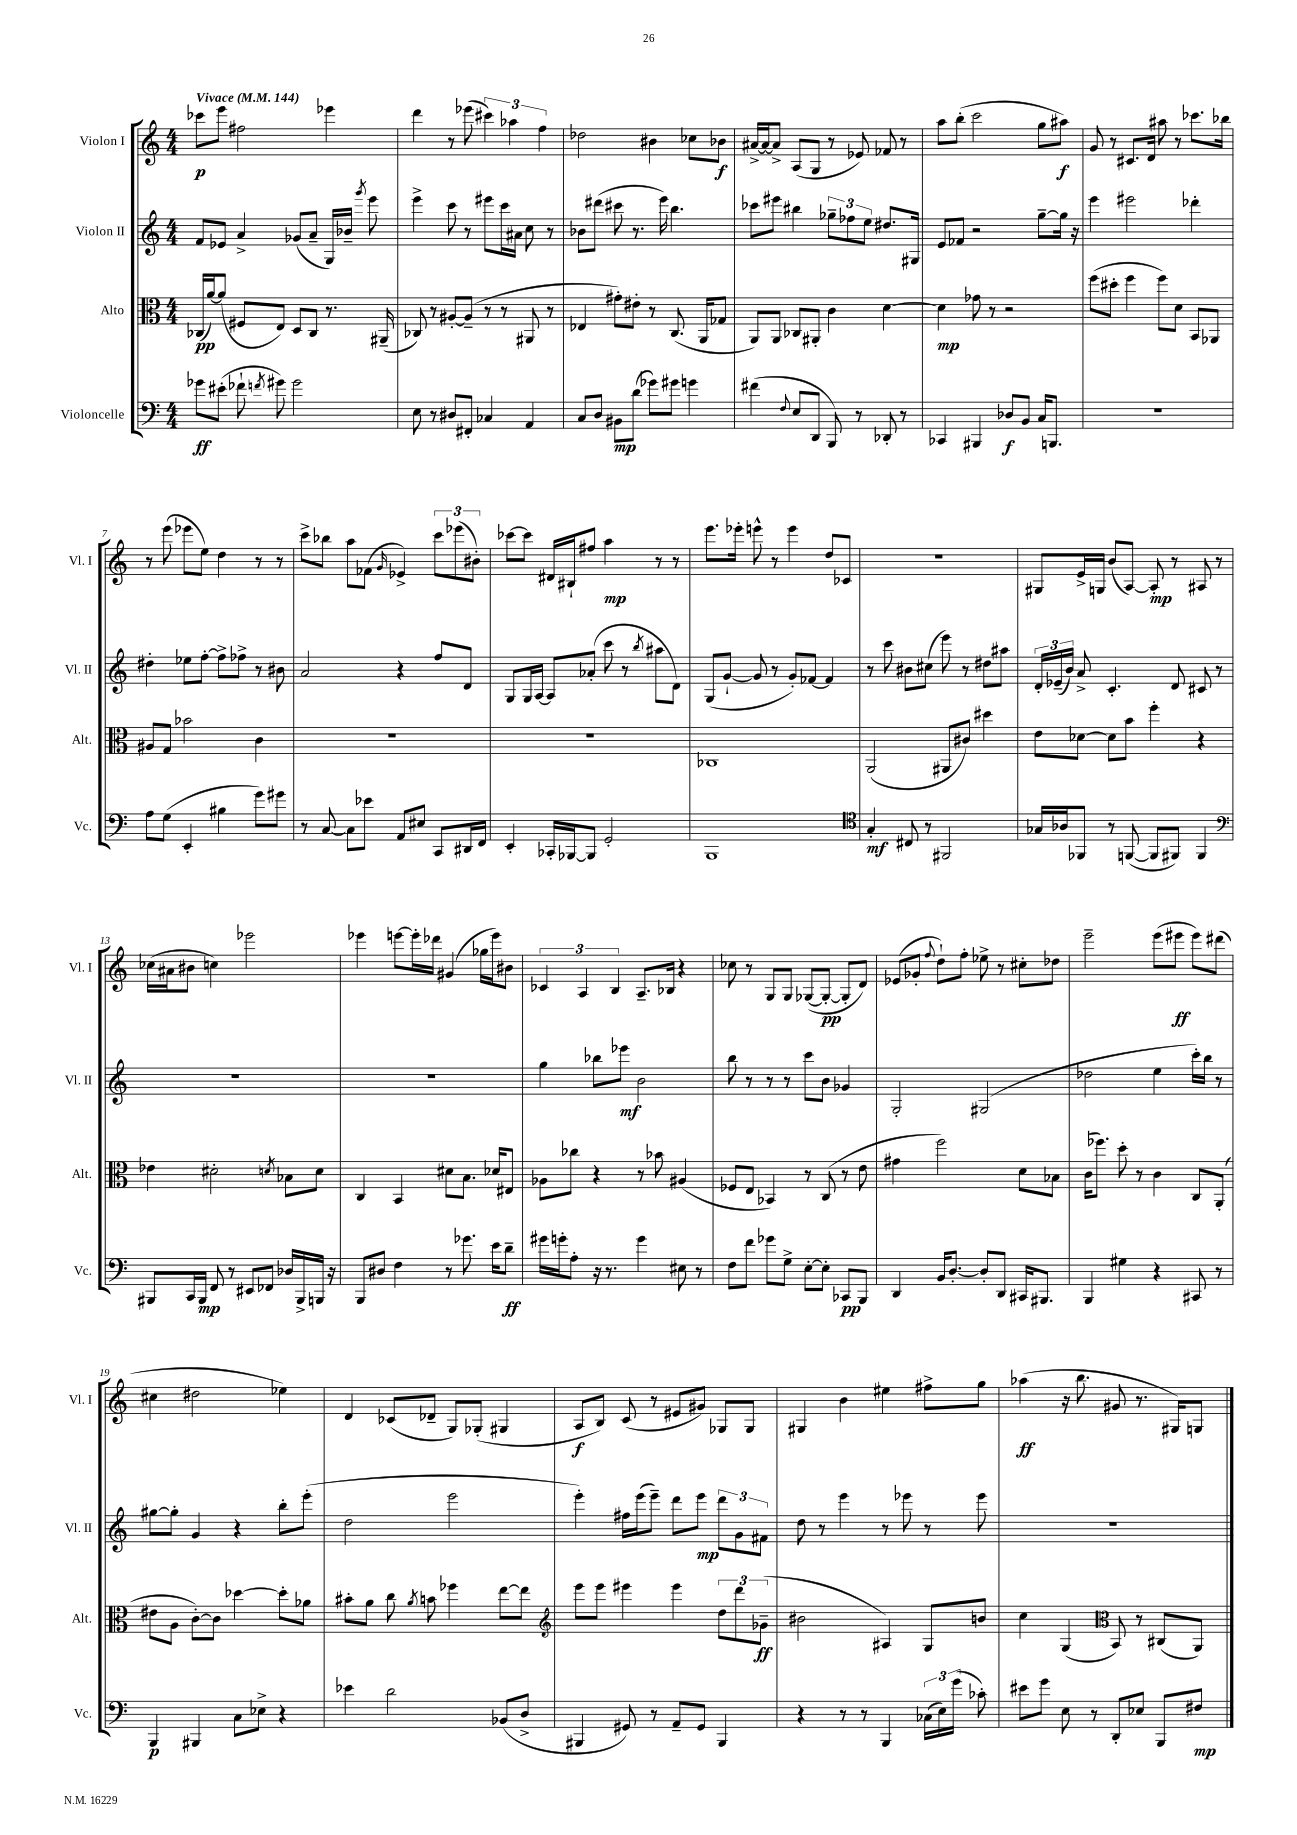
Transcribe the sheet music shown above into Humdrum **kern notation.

**kern	**kern	**kern	**kern
*staff4	*staff3	*staff2	*staff1
*clefF4	*clefC3	*clefG2	*clefG2
*k[]	*k[]	*k[]	*k[]
*M4/4	*M4/4	*M4/4	*M4/4
*MM144	*MM144	*MM144	*MM144
8g-	(16C-	8f	8ccc-
.	[16a)	.	.
(8e#'	(8a]	8e-	8eee
8f-`	8F#	4a^	2ff#
8qf	.	.	.
8g#)	8E)	.	.
2g#	8D	(8g-	.
.	8C-	8a~	.
.	8.r	16G)	4eee-
.	.	16b-~	.
.	.	8qggg	.
.	.	8eee	.
.	(16AA#~	.	.
=	=	=	=
8E	8C-)	4eee^	4ddd
8r	8r	.	.
8D#	[8A#'	8ccc	8r
8FF#'	(8A#~]	8r	(8eee-
4C-	8r	8eee#	6ccc#)
.	8r	16ccc	.
.	.	.	6aa-
.	.	16a#	.
4AA	8AA#	8cc	.
.	.	.	6ff
.	8r	8r	.
=	=	=	=
8C	4E-	8b-	2dd-
8D	.	(8ddd#	.
8BB#	8g#')	8ccc#	.
(8d	8e#'	8.r	.
8g-)	8r	.	4b#
.	.	16eee)	.
8g#	(8.C	4.bb	.
4g	.	.	8cc-
.	16AA	.	.
.	8G-	.	8b-
=	=	=	=
(4f#	8AA)	8ccc-	[16a#^
.	.	.	16a#_
.	8AA	8eee#	8a#^]
8qqF	.	.	.
8E	8C-	4bb#	(8A
8DD	8AA#'	.	8G
8BBB)	4c	12gg-~	8r
.	.	12ff-	.
8r	.	.	8e-)
.	.	12ee	.
8DD-'	[4d	8.dd#	8f-
8r	.	.	8r
.	.	16G#	.
=	=	=	=
4CC-	4d]	8e	8aa
.	.	8f-	(8bb'
4BBB#	8g-	2r	2ccc
.	8r	.	.
8D-	2r	.	.
8BB	.	.	.
16C	.	[8gg~	8gg
8.BBB	.	.	.
.	.	16gg]	8aa#)
.	.	16r	.
=	=	=	=
1r	(8ff	4eee	8g
.	8dd#'	.	8r
.	4ff	2eee#	8.c#
.	.	.	16d
.	8ff)	.	8aa#
.	8d	.	8r
.	8BB	4ddd-'	8.ccc-
.	8AA-	.	.
.	.	.	16bb-
=	=	=	=
8A	8A#	4dd#'	8r
(8G	8G	.	(8eee
4EE'	2b-	8ee-	8eee-
.	.	[8ff'	8ee)
4B#	.	8ff^]	4dd
.	.	8ff-^	.
8g)	4c	8r	8r
8g#	.	8b#	8r
=	=	=	=
8r	1r	2a	8ccc^
[8C	.	.	8bb-
8C]	.	.	8aa
8e-	.	.	(8f-
.	.	.	16qqg
8AA	.	4r	4e-^)
8E#	.	.	.
8CC	.	8ff	12ccc
.	.	.	(12eee-
16DD#	.	8d	.
.	.	.	12b#')
16FF	.	.	.
=	=	=	=
4EE'	1r	8G	[8ccc-
.	.	16G	8ccc-]
.	.	[16A	.
16CC-'	.	8A]	16d#
[16BBB-	.	.	16B#`
8BBB-]	.	(8a-'	8ff#
2GG'	.	8ccc	4aa
.	.	8r	.
.	.	8qbb	.
.	.	8aa#	8r
.	.	8d)	8r
=	=	=	=
1BBB	1C-	(8G	8.eee
.	.	[8g`	.
.	.	.	16eee-'
.	.	8g]	8eee^^
.	.	8r	8r
.	.	8g')	4eee
.	.	[8f-	.
.	.	4f-]	8dd
.	.	.	8c-
=	=	=	=
*clefC4	*	*	*
4G'	(2AA	8r	1r
.	.	8ccc	.
8C#	.	8b#	.
8r	.	(8cc#	.
2FF#	8AA#	8eee)	.
.	8c#)	8r	.
.	4dd#	8dd#	.
.	.	8aa#	.
=	=	=	=
16G-	8e	24d'	8G#
.	.	(24e-~	.
16A-	.	.	.
.	.	24b)	.
8FF-	[8d-	8a^	16e^
.	.	.	16G
8r	8d-]	4.c'	(8b
([8FF	8b	.	[8A)
8FF]	4ff'	.	8A']
8FF#)	.	8d	8r
4FF#	4r	8c#	8A#
.	.	8r	8r
=	=	=	=
*clefF4	*	*	*
8BBB#	4e-	1r	(16cc-
.	.	.	16a#
16CC	.	.	8b#
16BBB#	.	.	.
8FF	2d#'	.	4cc)
8r	.	.	.
8EE#	.	.	2eee-
8FF-	.	.	.
.	8qd	.	.
16D-	8B-	.	.
16BBB#^	.	.	.
16BBB	8d	.	.
16r	.	.	.
=	=	=	=
8BBB	4C	1r	4eee-
8D#	.	.	.
4F	4BB	.	[8eee
.	.	.	16eee']
.	.	.	16ddd-
8r	8d#	.	(4g#
8.g-	8.B	.	.
.	.	.	16gg-
16e	16d-	.	16eee)
8d~	8E#	.	8b#
=	=	=	=
16g#	8A-	4gg	6c-
16g'	.	.	.
8A'	8cc-	.	.
.	.	.	6A
16r	4r	8bb-	.
8.r	.	.	.
.	.	.	6B
.	.	8eee-	.
4g	8r	2b	8.A~
.	8b-	.	.
.	.	.	16B-
8E#	(4A#	.	4r
8r	.	.	.
=	=	=	=
8F	8F-	8bb	8cc-
8f	8E	8r	8r
8g-	4BB-)	8r	8G
8G^	.	8r	8G
[8E'	8r	8ccc	([8G-
8E']	(8C	8b	8G-'_
8CC-	8r	4g-	8G-']
8BBB	8e	.	8d)
=	=	=	=
4DD	4g#	2G'	(8e-
.	.	.	8g-'
.	.	.	8qqff
16BB	2ff)	.	8dd`)
[8.D'	.	.	.
.	.	.	8ff'
8D']	.	(2G#	8ee-^
8DD	.	.	8r
16CC#	8d	.	8cc#'
8.BBB#	.	.	.
.	8B-	.	8dd-
=	=	=	=
4BBB	(16c	2dd-	2eee~
.	8.ff-)	.	.
4G#	8dd'	.	.
.	8r	.	.
4r	4c	4ee	(8eee
.	.	.	8eee#
8CC#	8C	16ccc')	8eee#)
.	.	16bb	.
8r	(8AA'	8r	(8ddd#
=	=	=	=
4BBB	8e#	[8gg#	4cc#
.	8A	8gg#']	.
4BBB#	[8c')	4g	2dd#
.	8c]	.	.
8C	[4dd-	4r	.
8E-^	.	.	.
4r	8dd-']	8bb'	4ee-)
.	8a-	(8eee'	.
=	=	=	=
4e-	8b#'	2dd	4d
.	8a	.	.
2d	8cc	.	(8c-
.	8qa	.	.
.	8b	.	8d-~
.	4ff-	2eee	8G)
.	.	.	(8G-'
(8BB-	[8ee	.	4G#
8D^	8ee]	.	.
=	=	=	=
*	*clefG2	*	*
4BBB#	8eee	4eee')	8A
.	8eee	.	8B)
8GG#)	4eee#	16ff#	(8c
.	.	(16eee	.
8r	.	8eee~)	8r
8AA~	4eee#	8ddd	8e#
8GG#	.	8eee	8g#)
4BBB#	12dd	12ddd	8G-
.	12ddd	12g	.
.	.	.	8G-
.	(12g-~	12f#	.
=	=	=	=
4r	2b#	8dd	4G#
.	.	8r	.
8r	.	4eee	4b
8r	.	.	.
4BBB	4A#)	8r	4ee#
.	.	8eee-	.
(24C-	8G	8r	8ff#^
24E)	.	.	.
(24g	.	.	.
8c-')	8b	8eee-	8gg
=	=	=	=
8e#	4cc	1r	(4aa-
8g	.	.	.
8E	(4G	.	16r
.	.	.	8.bb
8r	.	.	.
*	*clefC3	*	*
8DD'	8BB)	.	8g#
8E-	8r	.	8.r
8BBB	(8C#	.	.
.	.	.	16G#)
8F#	8AA)	.	8G
==	==	==	==
*-	*-	*-	*-
